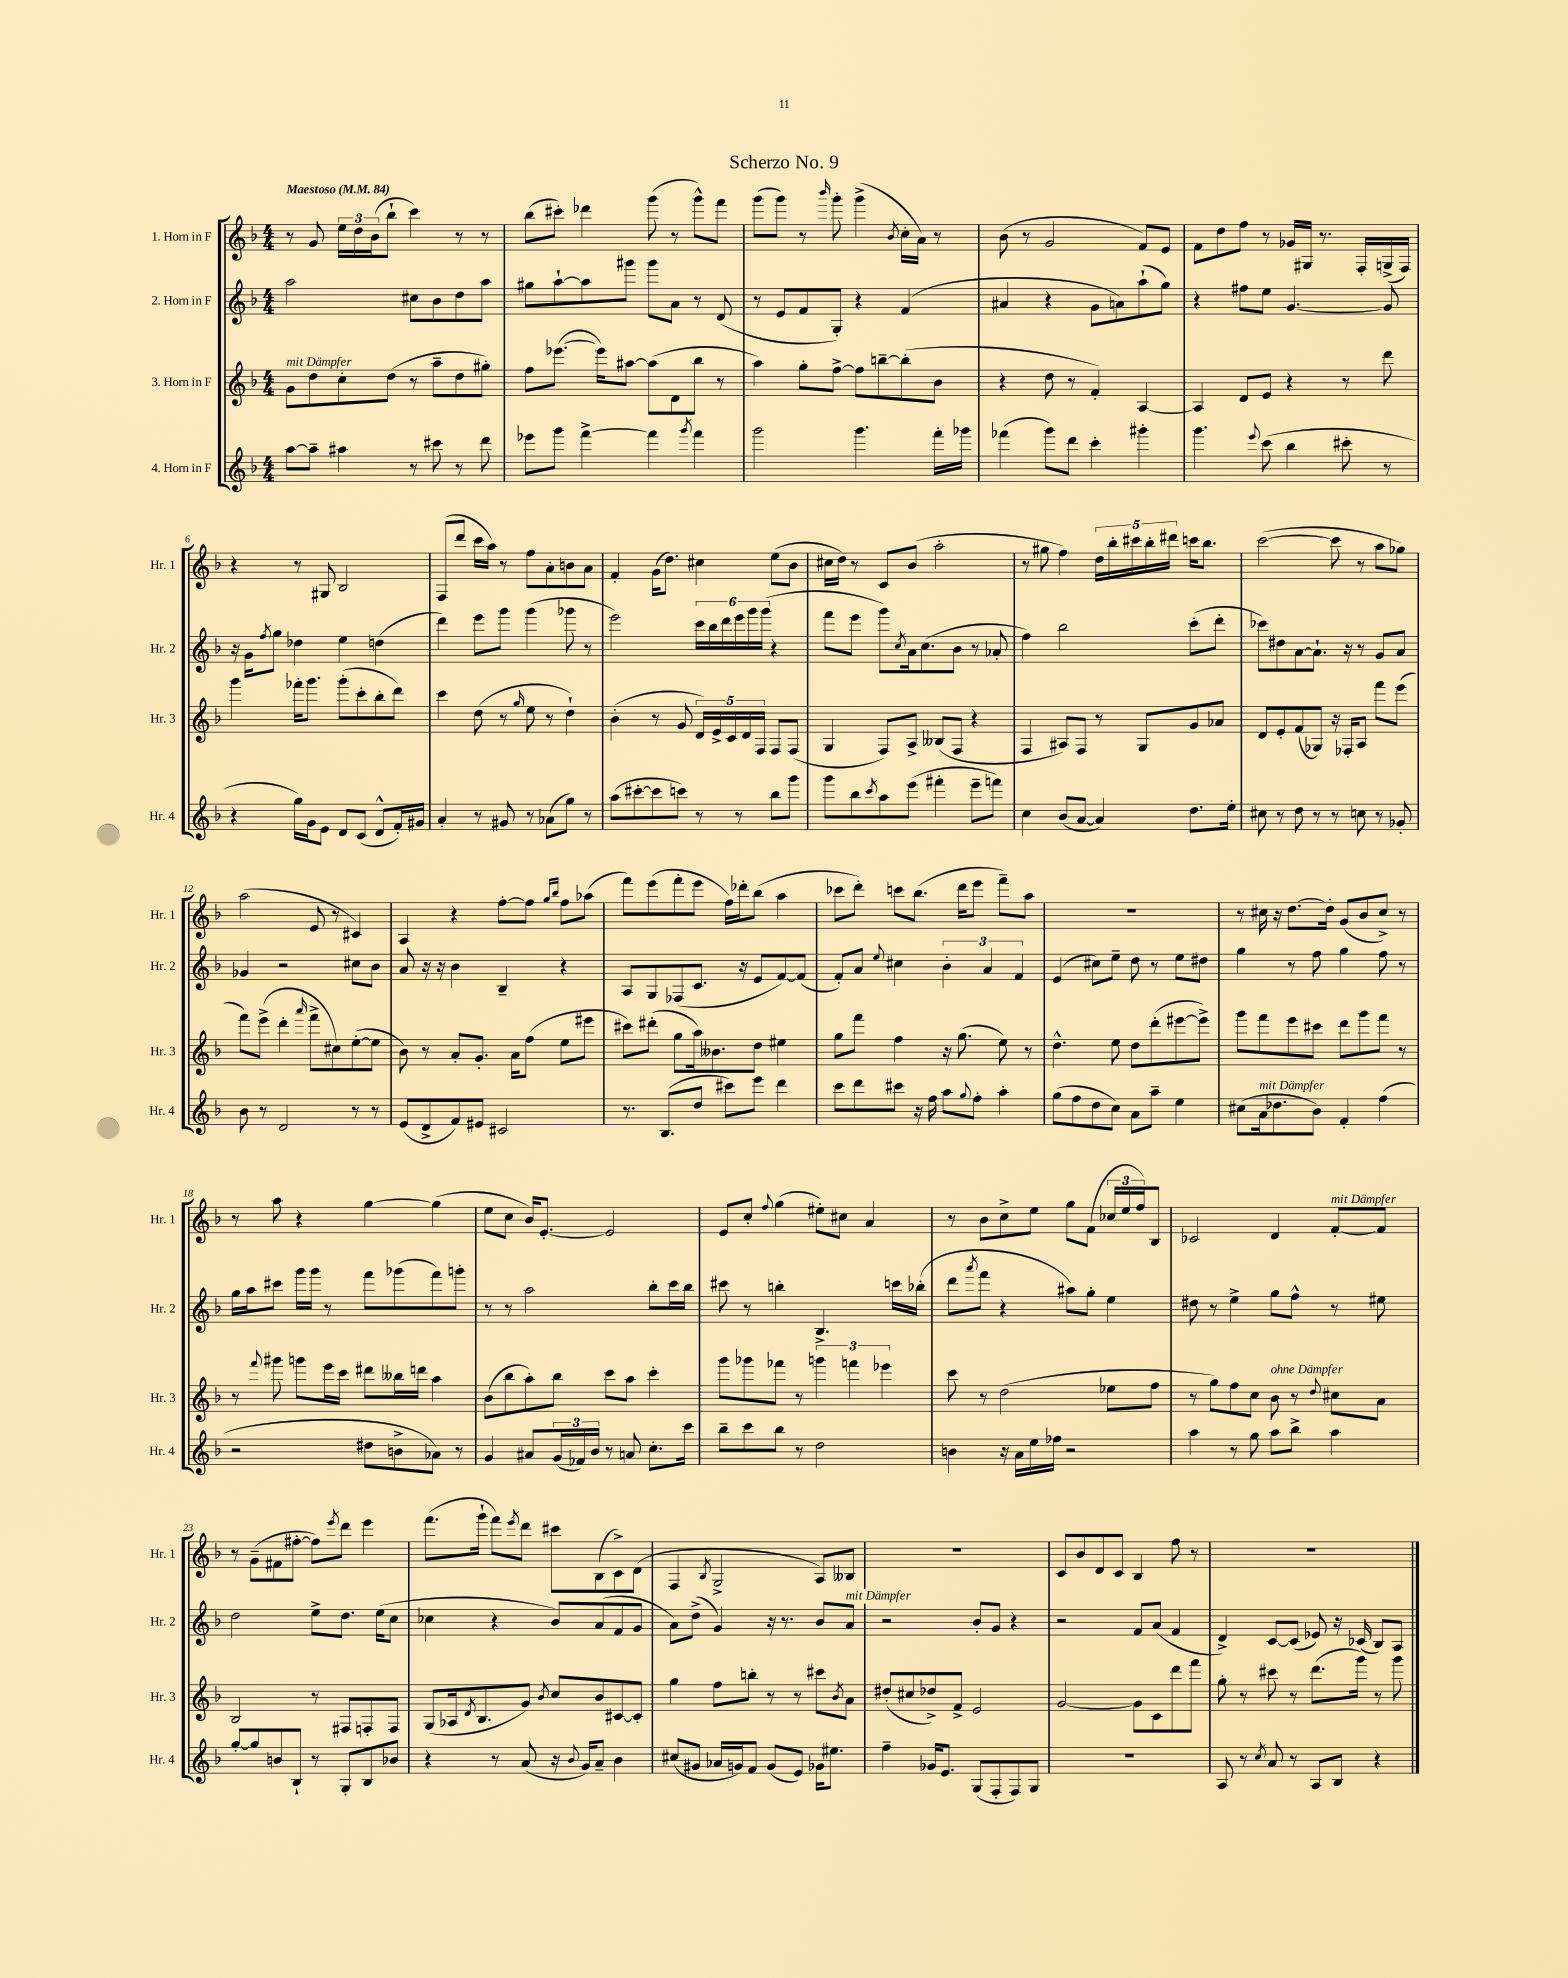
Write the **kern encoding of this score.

**kern	**kern	**kern	**kern
*staff4	*staff3	*staff2	*staff1
*clefG2	*clefG2	*clefG2	*clefG2
*k[b-]	*k[b-]	*k[b-]	*k[b-]
*M4/4	*M4/4	*M4/4	*M4/4
*MM84	*MM84	*MM84	*MM84
[8aa	8g	2aa	8r
8aa~]	8dd	.	8g
4aa#	8cc'	.	24ee
.	.	.	24dd
.	.	.	(24b-
.	(8dd	.	8bb-`
8r	8r	8cc#	4ccc)
8ccc#	8aa~	8b-	.
8r	8dd	8dd	8r
8ddd	8gg#')	8aa	8r
=	=	=	=
8eee-	8ff	8gg#	(8bb-
8ggg	([8.eee-	[8aa`	8ccc#')
[4fff^	.	8aa]	4ddd-
.	16eee-])	.	.
.	[8aa#	8ggg#	.
4fff]	(8aa#]	8ggg#	(8ggg
.	8d	8a	8r
8qggg	.	.	.
4fff	8bb-	8r	8ggg^^)
.	8r	(8d	8fff
=	=	=	=
2ggg	4aa)	8r	(8ggg
.	.	8e	8ggg)
.	8gg'	8f	8r
.	.	.	16qqbbb-
.	[8ff^	8G')	8ggg'
4.ggg	8ff]	4r	(4ggg^
.	[8bb~	.	.
.	.	.	8qb-
.	(8bb']	(4f	16cc'
.	.	.	16a)
16fff'	8b-	.	8r
16ggg-	.	.	.
=	=	=	=
(4fff-	4r	4a#	(8b-
.	.	.	8r
8ggg)	8dd	4r	2g
8ddd	8r	.	.
4ccc'	4f')	8g	.
.	.	8a)	.
4ggg#'	[4A	(8aa`	8f)
.	.	8gg)	8e
=	=	=	=
4.ggg	4A]	4r	8f
.	.	.	8dd
.	8d	8ff#	8ff
8qqeee	.	.	.
(8ccc	8e	8ee	8r
4bb-	4r	[4.g	16g-
.	.	.	16G#
.	.	.	8.r
8ccc#'	8r	.	.
.	.	.	16F'
8r	8ddd	8g]	(16G^
.	.	.	16F)
=	=	=	=
4r	4ggg	16r	4r
.	.	16g	.
.	.	8qff	.
.	.	8gg	.
16gg)	16fff-'	4dd-	8r
16g	8.ggg	.	.
8e	.	.	8G#
8d	(8ggg'	4ee	2B-
(8c	8ccc'	.	.
8d^^	8bb-'	(4dd	.
16f')	8ddd)	.	.
16g#	.	.	.
=	=	=	=
4a'	4ccc	4ddd)	(8F
.	.	.	8ddd
8r	(8dd	8eee	16ccc
.	.	.	16aa)
8g#	8r	8ggg	8r
.	16qqgg	.	.
8r	8ee	(4ggg	8ff
(8a-	8r	.	8a'
8gg)	4dd`)	8ggg-	8b
8r	.	8r	8a
=	=	=	=
(8aa	(4b-'	2eee)	4f'
[8ccc#'	.	.	.
8ccc#]	8r	.	(16g
.	.	.	8.dd)
8ccc)	8g	.	.
8r	20d)	24ccc	4cc#
.	.	24bb-	.
.	20e^	.	.
.	.	24ddd	.
.	20c	.	.
8r	.	24eee	.
.	20d	.	.
.	.	24ggg	.
.	20F	.	.
.	.	(24ggg	.
8bb-	8F	4r	(8ee
8ggg	(8F	.	8b-
=	=	=	=
8ggg	4G	8fff	16cc#
.	.	.	16dd)
8bb-	.	8eee	8r
8qccc	.	.	.
8aa	8F)	8ggg)	8c
.	.	8qcc	.
(8eee	8A^	16a	(8b-
.	.	(8.cc	.
4fff#'	(8B--	.	2aa'
.	8F	8b-	.
8eee~	4r	8r	.
8fff)	.	8a-'	.
=	=	=	=
4cc	4F	4ff)	8r
.	.	.	8gg#
(8b-	8A#)	2bb-	4ff)
[8a	8F	.	.
4a])	8r	.	20dd
.	.	.	20bb-'
.	.	.	20ccc#
.	8G	.	.
.	.	.	20bb-'
.	.	.	20ddd#
8.dd	8g	(8ccc'	16ccc
.	.	.	8.bb-
.	8a-	8ddd'	.
16ee'	.	.	.
=	=	=	=
8cc#	8d	8ccc-)	([2ccc
8r	8e'	8dd#	.
8dd	(8f	[8a	.
8r	8G-)	8.a`]	.
8r	16r	.	8ccc]
.	16F-'	16r	.
8cc	8A	8r	8r
8r	8fff	8g	8aa
8g-'	(8eee	8a	8gg-)
=	=	=	=
8b-	8fff)	4g-	(2aa
8r	(8eee^	.	.
2d	4ddd'	2r	.
.	16qqaaa	.	.
.	8fff^	.	8e
.	8cc#)	.	8r
8r	([8ee'	8cc#	4c#)
8r	8ee]	8b-	.
=	=	=	=
(8e	8b-)	8a	4A
8d^	8r	16r	.
.	.	16r	.
8f)	8a'	4b-	4r
8e#	8.g'	.	.
2c#	.	4B-~	[8ff'
.	16a	.	.
.	(8ff	.	8ff]
.	.	.	16qqgg
.	.	.	16qqbb-
.	8ee	4r	8ff
.	8eee#	.	(8aa-
=	=	=	=
8.r	8ccc#)	8A	8fff)
.	(8ddd#'	8G	(8eee
(8.B-	.	.	.
.	8gg	(8F-	8fff'
8dd	16aa)	8.c	8eee
.	8.b--	.	.
8ccc#)	.	.	16ff)
.	.	16r	16ddd-'
8eee	8dd	8e	(8bb-
4ddd	4ee#	[8f)	4aa
.	.	(8f]	.
=	=	=	=
8ccc	8gg	8f')	8ccc-
8ddd	8fff	8a	8ddd')
.	.	8qqee	.
8ccc#	4ff	4cc#	8ccc
16r	.	.	(8.bb-
16ff	.	.	.
8aa	16r	6b-'	.
.	(8.gg	.	16ddd
8qqgg	.	.	.
8ff'	.	.	8eee
.	.	6a	.
4aa'	8ee)	.	8fff~)
.	.	6f	.
.	8r	.	8aa
=	=	=	=
(8gg	4.dd^^	(4e	1r
8ff	.	.	.
8dd	.	8cc#)	.
8cc)	8ee	8ee~	.
8a	8dd	8dd	.
8aa~	(8ddd'	8r	.
4ee	[8eee#	8ee	.
.	8eee#^])	8dd#	.
=	=	=	=
(8cc#	8ggg	4gg	8r
16a	8fff	.	16cc#
8.dd-	.	.	16r
.	8eee	8r	[8.dd
8b-)	8ccc#	8ff	.
.	.	.	16dd']
4f'	8ddd	4gg	(8g
.	8ggg	.	8b-
(4ff	8fff	8ff	8cc#^)
.	8r	8r	8r
=	=	=	=
2r	8r	16gg	8r
.	.	16aa	.
.	8qqfff	.	.
.	8ggg#	8ccc#	8aa
.	8ggg	16ggg	4r
.	.	16ggg	.
.	16eee	8r	.
.	16ccc	.	.
8dd#	8ddd#	8fff	[4gg
8b^	16bb--	(8ggg-	.
.	16ddd	.	.
8a-)	4aa	8fff)	(4gg]
8r	.	8ggg'	.
=	=	=	=
4g	(8b-	8r	8ee
.	8bb-	8r	8cc
8a#	8aa')	2aa	16b-)
.	.	.	[8.e'
(24g	8bb-	.	.
24f-)	.	.	.
24b-	.	.	.
8r	8ccc	.	2e]
8a	8aa	.	.
8.cc'	4ccc'	8bb-'	.
.	.	16ccc	.
16ccc	.	16bb-	.
=	=	=	=
8bb-~	8ggg	8ccc#	8e
8ccc	8ggg-	8r	8cc'
.	.	.	8qqff
8bb-	8fff-	4bb'	(4gg
8r	8r	.	.
2dd	6ggg	4.B-^	8ee#')
.	.	.	8cc#
.	6fff	.	.
.	.	.	4a
.	6eee-	.	.
.	.	16ccc	.
.	.	(16bb-'	.
=	=	=	=
4b	8ccc	8ddd	8r
.	.	8qaaa	.
.	8r	8fff	8b-
16r	(2dd	4r	8cc^
16a	.	.	.
16ee	.	.	8ee
16ff-	.	.	.
2r	.	8aa#)	8gg
.	.	8gg'	(8f
.	8ee-	4ee	24cc-
.	.	.	24ee
.	.	.	24ff)
.	8ff	.	8B-
=	=	=	=
4aa	8r	8dd#	2c-
.	8gg)	8r	.
8r	8ff	4ee^	.
8gg	8cc	.	.
8aa	8b-	8gg	4d
8bb-^	8r	8ff^^	.
.	8qqdd	.	.
4aa	8cc#	8r	[8f'
.	8a	8ee#	8f]
=	=	=	=
[8gg'	2B-	2dd	8r
8gg]	.	.	(8g~
8b	.	.	8f#
8B-`	.	.	[8ff#'
8r	8r	8ee^	8ff#])
.	.	.	8qeee
8G'	8F#	8.dd	8ddd
8B-	8F'	.	4eee
.	.	(16ee	.
8b-	8F	8cc	.
=	=	=	=
4r	(8G	4cc-	(8.fff
.	16A-	.	.
.	8qd	.	.
.	8.B-	.	16ggg`
8r	.	4r	8fff)
.	.	.	8qeee
(8a	8g)	.	8ddd
.	8qb-	.	.
16r	8cc	8b-)	8ccc#
8qqb-	.	.	.
16g)	.	.	.
8a~	8b-	(8a	(8B-
4b-	[8c#	8f	8c^)
.	8c#']	8g	(8d
=	=	=	=
(8cc#	4gg	8a)	4F
8g#	.	(8dd^	.
.	.	.	8qB-
16a-	8ff	4g)	2G^
16g)	.	.	.
8f	8bb'	.	.
(8g	8r	16r	.
.	.	8.r	.
8e)	8r	.	.
16g-	8ccc#	8b-	8A)
8.ee#	.	.	.
.	8qb-	.	.
.	8a	8a	8B--
=	=	=	=
4ff~	(8dd#'	2r	1r
.	8cc#	.	.
16g-	8dd-^)	.	.
8.e	.	.	.
.	8f^	.	.
(8G	2e	8b-'	.
8F'	.	8g	.
8F)	.	4r	.
8G	.	.	.
=	=	=	=
1r	[2g	2r	8c
.	.	.	8b-
.	.	.	8d
.	.	.	8c
.	8g]	8f	4B-
.	8c	(8a	.
.	8ddd	4f	8ff
.	8fff	.	8r
=	=	=	=
8A	8gg'	4d^)	1r
8r	8r	.	.
8qcc	.	.	.
8a	8ccc#	[8c	.
8r	8r	(8c]	.
8A	(8.ddd	8e-)	.
8B-	.	16r	.
.	16ggg)	(16c-	.
4r	8r	8B-)	.
.	8ggg	8A	.
==	==	==	==
*-	*-	*-	*-
